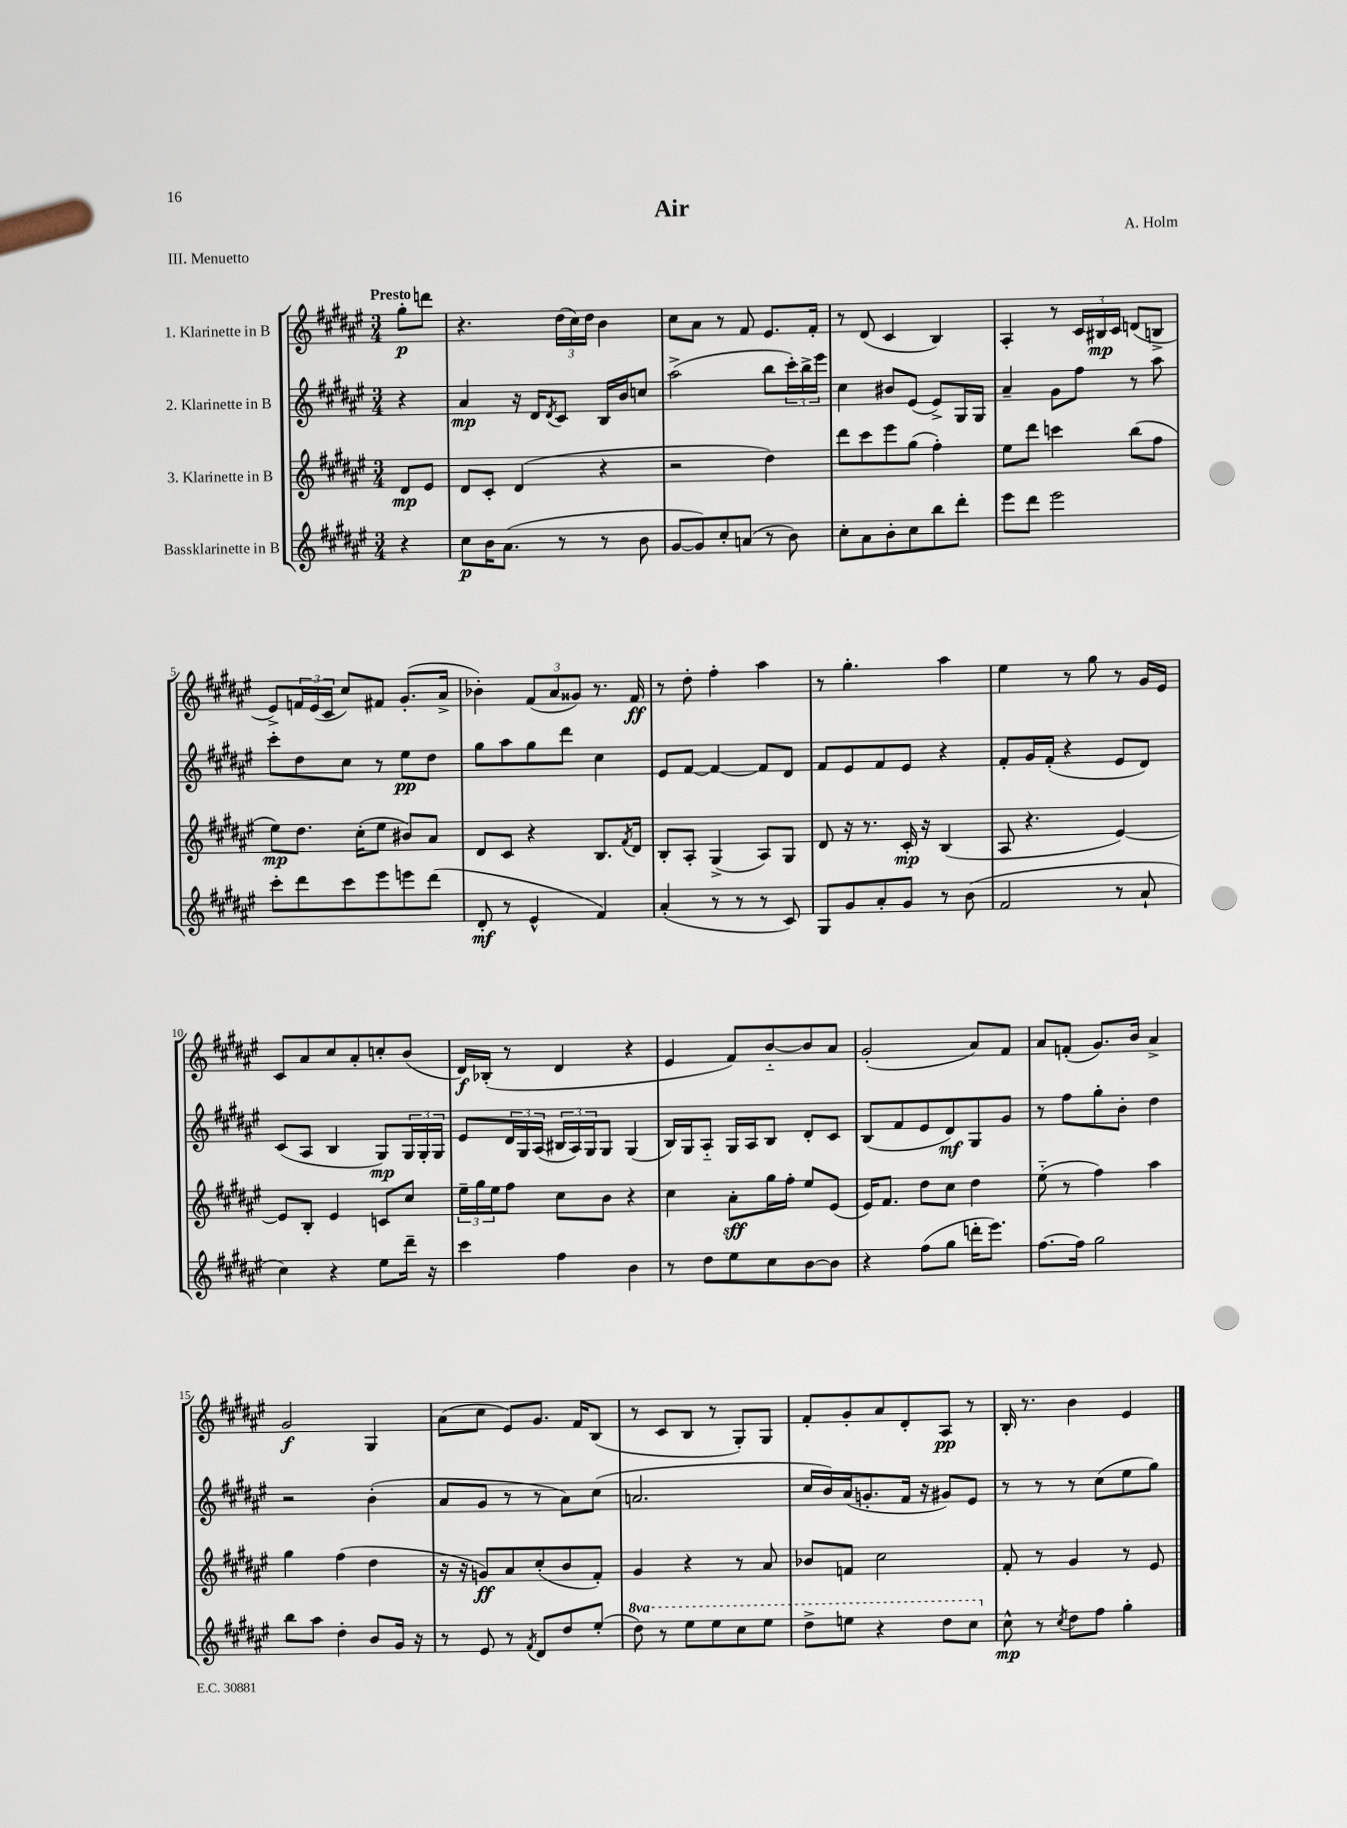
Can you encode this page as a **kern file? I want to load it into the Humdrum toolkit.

**kern	**kern	**kern	**kern
*staff4	*staff3	*staff2	*staff1
*clefG2	*clefG2	*clefG2	*clefG2
*k[f#c#g#d#a#e#]	*k[f#c#g#d#a#e#]	*k[f#c#g#d#a#e#]	*k[f#c#g#d#a#e#]
*M3/4	*M3/4	*M3/4	*M3/4
4r	8d#	4r	8gg#'
.	8e#	.	8ddd
=	=	=	=
8cc#	8d#	4a#	4.r
16b	8c#'	.	.
(8.a#	.	.	.
.	(4d#	16r	.
.	.	16d#	.
.	.	8qd#	.
8r	.	8c#	(24dd#
.	.	.	24cc#)
.	.	.	24dd#
8r	4r	16B	4b
.	.	16b	.
8b	.	8cc	.
=	=	=	=
[8g#	2r	(2aa#^	8cc#
8g#])	.	.	8a#
8cc#'	.	.	8r
(8a	.	.	8f#
8r	4dd#)	8bb	8.e#
8b)	.	24ccc#')	.
.	.	24bb^	.
.	.	.	16f#'
.	.	24eee#	.
=	=	=	=
8cc#'	8ddd#	4cc#	8r
8a#	8ccc#	.	(8d#
8b'	8eee#	8b#	4c#
8cc#	(8gg#	(8e#	.
8bb	4ff#')	8e#^)	4B)
8ddd#'	.	16G#	.
.	.	16G#	.
=	=	=	=
8eee#	8ee#	4a#~	4A#'
8ddd#	8ddd#	.	.
2eee#	4ccc	8g#	8r
.	.	8ff#	24c#
.	.	.	24B#
.	.	.	24c#
.	(8bb	8r	(8d
.	8ff#	8aa#	8B^
=	=	=	=
8ccc#'	8ee#)	8ccc#'	8e#^)
8ddd#	8.dd#	8dd#	24f
.	.	.	(24e#
.	.	.	24c#
8ccc#	.	8cc#	8cc#)
.	(16cc#'	.	.
8eee#	8ee#	8r	8f#
8eee	8b#)	8ee#	(8.g#'
(8ddd#	8a#	8dd#	.
.	.	.	16a#^
=	=	=	=
8d#'	8d#	8gg#	4b-')
8r	8c#	8aa#	.
4e#^^	4r	8gg#	(12f#
.	.	.	12a#
.	.	8ddd#	.
.	.	.	12g##)
4f#)	8.B	4cc#	8.r
.	8qf#	.	.
.	16d#	.	16f#
=	=	=	=
(4a#'	8B'	8e#	8r
.	8A#'	[8f#	8dd#'
8r	(4G#^	4f#_	4ff#'
8r	.	.	.
8r	8A#)	8f#]	4aa#
8c#)	8G#	8d#	.
=	=	=	=
8G#	8d#	8f#	8r
8g#	16r	8e#	4.gg#'
.	8.r	.	.
8a#'	.	8f#	.
8g#	16c#'	8e#	.
.	16r	.	.
8r	(4B	4r	4aa#
(8b	.	.	.
=	=	=	=
2f#	8A#	8f#'	4ee#
.	4.r	16g#	.
.	.	(16f#'	.
.	.	4r	8r
.	.	.	8gg#
8r	[4e#)	8e#	8r
8a#`	.	8d#)	16g#
.	.	.	16e#
=	=	=	=
4cc#)	8e#]	(8c#	8c#
.	8B'	8A#	8a#
4r	4e#	4B	8cc#
.	.	.	8a#'
8ee#	8c	8G#)	8cc'
16ddd#~	8cc#	24G#	(8b
.	.	24G#'	.
16r	.	.	.
.	.	24G#	.
=	=	=	=
4ccc#	24ee#~	8e#	16d#)
.	24gg#	.	.
.	.	.	(16B-'
.	24ee#	.	.
.	8ff#	24d#	8r
.	.	24G#	.
.	.	(24A#	.
4ff#	8cc#	24B#	4d#
.	.	24A#)	.
.	.	24G#	.
.	8b	8G#	.
4b	4r	(4G#	4r
=	=	=	=
8r	4cc#	16B)	4e#
.	.	16G#	.
8dd#	.	8A#'~	.
8ee#	8a#'	16G#	8f#)
.	.	16A#	.
8cc#	16gg#	8B	[8b'~
.	16ff#'	.	.
[8b	8ee#	8d#'	8b]
8b]	(8e#	8c#	8a#
=	=	=	=
4r	16e#)	(8B	(2g#'
.	8.f#	.	.
.	.	8f#	.
(8ff#	8dd#	8e#	.
8gg#	8cc#	8d#)	.
16ddd'	4dd#	8G#	8a#)
8.eee#)	.	.	.
.	.	8g#	8f#
=	=	=	=
[8.ff#	(8ee#'~	8r	8a#
.	8r	8ff#	(8f'
16ff#]	.	.	.
2gg#	4ff#)	8gg#'	8.g#)
.	.	8b'	.
.	.	.	16b
.	4aa#	4dd#	4a#^
=	=	=	=
8bb	4gg#	2r	2g#
8aa#	.	.	.
4dd#'	(4ff#	.	.
8b	4dd#	(4b'	4G#
16g#	.	.	.
16r	.	.	.
=	=	=	=
8r	16r	8a#	(8a#
.	16r	.	.
8e#	8g)	8g#	8cc#
8r	8a#	8r	8e#)
8qf#	.	.	.
8d#	(8cc#'	8r	8.g#
8dd#	8b	8a#)	.
.	.	.	16f#
(8ee#'	8f#')	(8cc#	(8B
=	=	=	=
8ddd#)	4g#	2.a	8r
8r	.	.	8c#
8eee#	4r	.	8B
8eee#	.	.	8r
8ccc#	8r	.	8G#')
8eee#	8a#	.	8G#
=	=	=	=
8ddd#^	8b-	16cc#	8f#'
.	.	16b)	.
8eee	8f	(16a#	8g#'
.	.	8.g'	.
4r	2cc#	.	8a#
.	.	16f#	8d#'
.	.	16r	.
8ddd#	.	8g#)	8A#
8ccc#	.	8e#	8r
=	=	=	=
8cc#^^	8f#'	8r	16B'
.	.	.	8.r
8r	8r	8r	.
8qcc#	.	.	.
8dd#	4g#	8r	4b
8ff#	.	(8cc#	.
4gg#'	8r	8ee#	4e#
.	8e#	8gg#)	.
==	==	==	==
*-	*-	*-	*-
